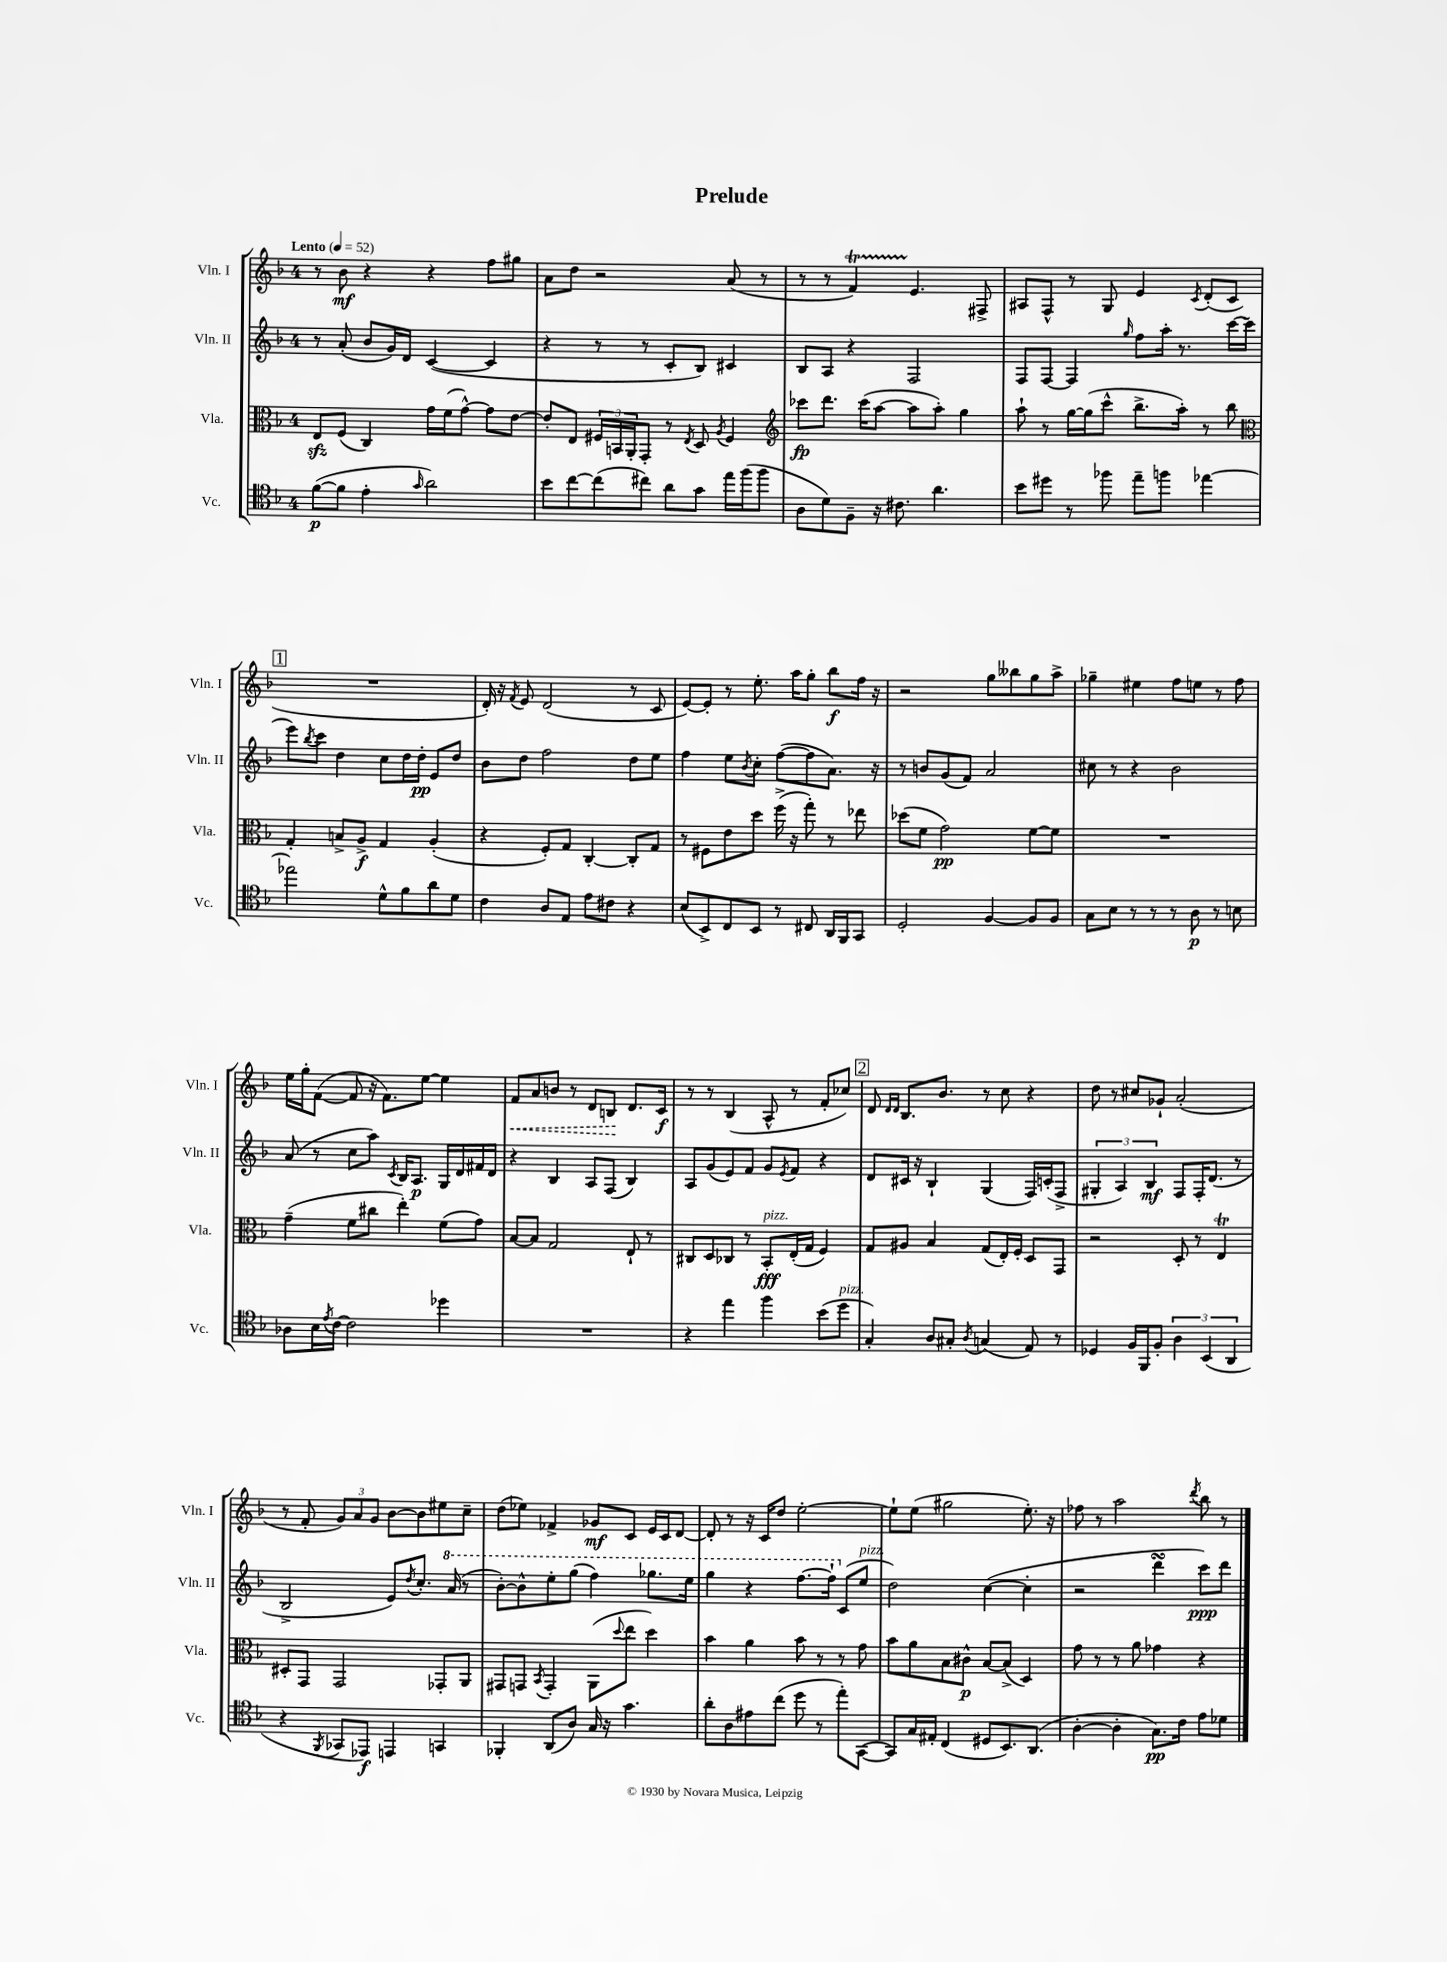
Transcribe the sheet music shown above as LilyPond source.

\header { title = "Prelude" }
<<
\new StaffGroup <<
\new Staff = "s0" \with { instrumentName = "Vln. I" shortInstrumentName = "Vln. I" } {
    \clef treble \key f \major \once \override Staff.TimeSignature.style = #'single-digit \time 4/4 \tempo "Lento" 4 = 52
    r8 bes'8\mf r4 r4 f''8 gis''8 |
    a'8 d''8 r2 a'8( r8 |
    r8 r8 f'4\startTrillSpan) e'4.\stopTrillSpan fis8-> |
    ais8 f8-^ r8 g8 e'4 \acciaccatura { c'8 } d'8-.( c'8 |
    \mark \markup { \box "1" } R1 |
    d'16-.) r16 \acciaccatura { f'8 } e'8 d'2( r8 c'8 |
    e'8~) e'8-. r8 e''8.-. a''16 g''8-. bes''8\f f''16 r16 |
    r2 g''8 beses''8 g''8 a''8-> |
    ges''4-- eis''4 f''8 e''8 r8 f''8 |
    e''16 g''16-. f'8~( f'8 r16 f'8.) e''8~ e''4 |
    \once \override Hairpin.style = #'dashed-line f'8\< a'8 b'8 r8 d'8 b8\! d'8. c'16\f |
    r8 r8 bes4( a8-^ r8 f'8-. ces''8) |
    \mark \markup { \box "2" } d'8 \grace { d'16 d'16 } bes8. bes'8. r8 c''8 r4 |
    d''8 r8 cis''8 ges'8-! a'2-.( |
    r8 f'8-. \tuplet 3/2 { g'8) a'8 g'8 } bes'8~ bes'8 eis''8 c''8-- |
    d''8( ees''8) fes'4-> ges'8\mf c'8 e'16 c'16 d'8~ |
    d'8-. r8 r16 c'16 d''8 e''2~-. |
    e''8-! e''8( gis''2 e''8.-.) r16 |
    fes''8 r8 a''2 \acciaccatura { d'''8 } bes''8 r8 \bar "|." |
}
\new Staff = "s1" \with { instrumentName = "Vln. II" shortInstrumentName = "Vln. II" } {
    \clef treble \key f \major \once \override Staff.TimeSignature.style = #'single-digit \time 4/4
    r8 a'8-.( bes'8 g'16) d'16 c'4~( c'4 |
    r4 r8 r8 c'8-. bes8) cis'4 |
    bes8 a8 r4 f2 |
    f8 f8~ f4 \grace { g''16 } f''8 a''16-. r8. c'''16~ c'''16( |
    \mark \markup { \box "1" } e'''8) \acciaccatura { bes''8 } c'''8 d''4 c''8 d''16 d''16-.\pp e'8 d''8 |
    bes'8 d''8 f''2 d''8 e''8 |
    f''4 e''8 \acciaccatura { bes'8 } c''8-. f''8~( f''8 a'8.) r16 |
    r8 b'8 g'8( f'8) a'2 |
    cis''8 r8 r4 bes'2 |
    a'8( r8 c''8 a''8) \acciaccatura { c'8 } bes16 a8.\p g16 d'16 fis'16 d'16 |
    r4 bes4 a8 f8( bes4) |
    a8 g'8( e'8) f'8 g'8 \acciaccatura { e'8 } f'8 r4 |
    \mark \markup { \box "2" } d'8 cis'16 r16 bes4-! g4( f16) c'16-.( f8-> |
    \tuplet 3/2 { gis4-. a4) bes4\mf } f8 f16-. d'8.( r8 |
    bes2-> e'8) \acciaccatura { d''8 } c''8.-. \ottava #1 a''16( r8 |
    bes''8~-.) bes''8-^ e'''8-. g'''8( f'''4) ges'''8. e'''16 |
    g'''4 r4 f'''8.~ f'''16-! \ottava #0 c'8( e''8^\markup { \italic "pizz." } |
    d''2) c''4~( c''4-. |
    r2 d'''4\turn c'''8\ppp) d'''8 \bar "|." |
}
\new Staff = "s2" \with { instrumentName = "Vla." shortInstrumentName = "Vla." } {
    \clef alto \key f \major \once \override Staff.TimeSignature.style = #'single-digit \time 4/4
    e8\sfz f8( c4) g'16 f'16( g'8~-^) g'8 e'8~ |
    e'8-. e8 \tuplet 3/2 { fis16 b,16 a,16-. } g,8-. r8 \acciaccatura { e8 } d8 \acciaccatura { a8 } fis4 |
    \clef treble ces'''8\fp d'''8. ces'''16( a''8~ a''8 a''8-.) g''4 |
    a''8-! r8 g''16~ g''16( c'''8-^ bes''8.-> a''16-.) r8 bes''8 |
    \mark \markup { \box "1" } \clef alto g4-. b8-> a8->\f g4 a4-.( |
    r4 f8-.) g8 c4~-. c8-. g8 |
    r8 fis8 e'8 d''8 f''16->( r16 g''8-.) r8 ees''8 |
    des''8( f'8 g'2\pp) f'8~ f'8 |
    R1 |
    g'4--( f'8 cis''8 e''4-.) f'8( g'8) |
    bes8~ bes8 g2 e8-! r8 |
    cis8 d8 ces8 r8 bes,8-.\fff^\markup { \italic "pizz." } e16-.( g16 f4) |
    \mark \markup { \box "2" } g8 ais8 bes4 g8( e16-.) f16-. d8 g,8 |
    r2 d8-. r8 e4\trill |
    dis8-. g,8 g,2 ges,8-. a,8 |
    gis,8 g,8 \acciaccatura { bes,8 } g,4-. a,8( \appoggiatura { d''8 } e''8 d''4) |
    bes'4 a'4 bes'8 r8 r8 g'8 |
    bes'8 a'8 bes8 cis'8-^\p bes8~ bes8->( d4) |
    g'8 r8 r8 a'8 ges'4 r4 \bar "|." |
}
\new Staff = "s3" \with { instrumentName = "Vc." shortInstrumentName = "Vc." } {
    \clef tenor \key f \major \once \override Staff.TimeSignature.style = #'single-digit \time 4/4
    f'8~\p( f'8 e'4-. \grace { g'16 } a'2) |
    bes'8 c''8~ c''8( cis''8) a'8 g'8 e''16 f''16( f''8 |
    a8 d'8) f8-- r16 cis'8. a'4. |
    bes'8 dis''8 r8 fes''8 e''8-- f''8 ees''4~ |
    \mark \markup { \box "1" } ees''2 d'8-^ f'8 a'8 d'8 |
    c'4 a8 e8 e'8 cis'8 r4 |
    bes8( bes,8->) c8 bes,8 r8 cis8 a,16 f,16 g,8 |
    d2-. f4~ f8 f8 |
    g8 bes8 r8 r8 r8 a8\p r8 b8 |
    aes8 bes16 \acciaccatura { e'8 } c'16~ c'2 des''4 |
    R1 |
    r4 e''4 f''4 bes'8( d''8^\markup { \italic "pizz." } |
    \mark \markup { \box "2" } g4-.) a8 gis8-. \acciaccatura { a8 } g4( e8) r8 |
    des4 f16 f,16 f8-. \tuplet 3/2 { a4 bes,4( a,4 } |
    r4 \acciaccatura { f,8 } ges,8 ees,8\f) e,4 g,4 |
    fes,4-. a,8( a8) g16 r16 g'4. |
    a'8-. a8 eis'8 c''8( d''8 r8 e''8-.) g,8~( |
    g,8) g16 eis16-. c4( dis8 bes,8.) a,8.( |
    a4~-. a4-. g8.\pp) c'16 e'8 des'8 \bar "|." |
}
>>
>>
\layout { \context { \Score \remove "Bar_number_engraver" } }
